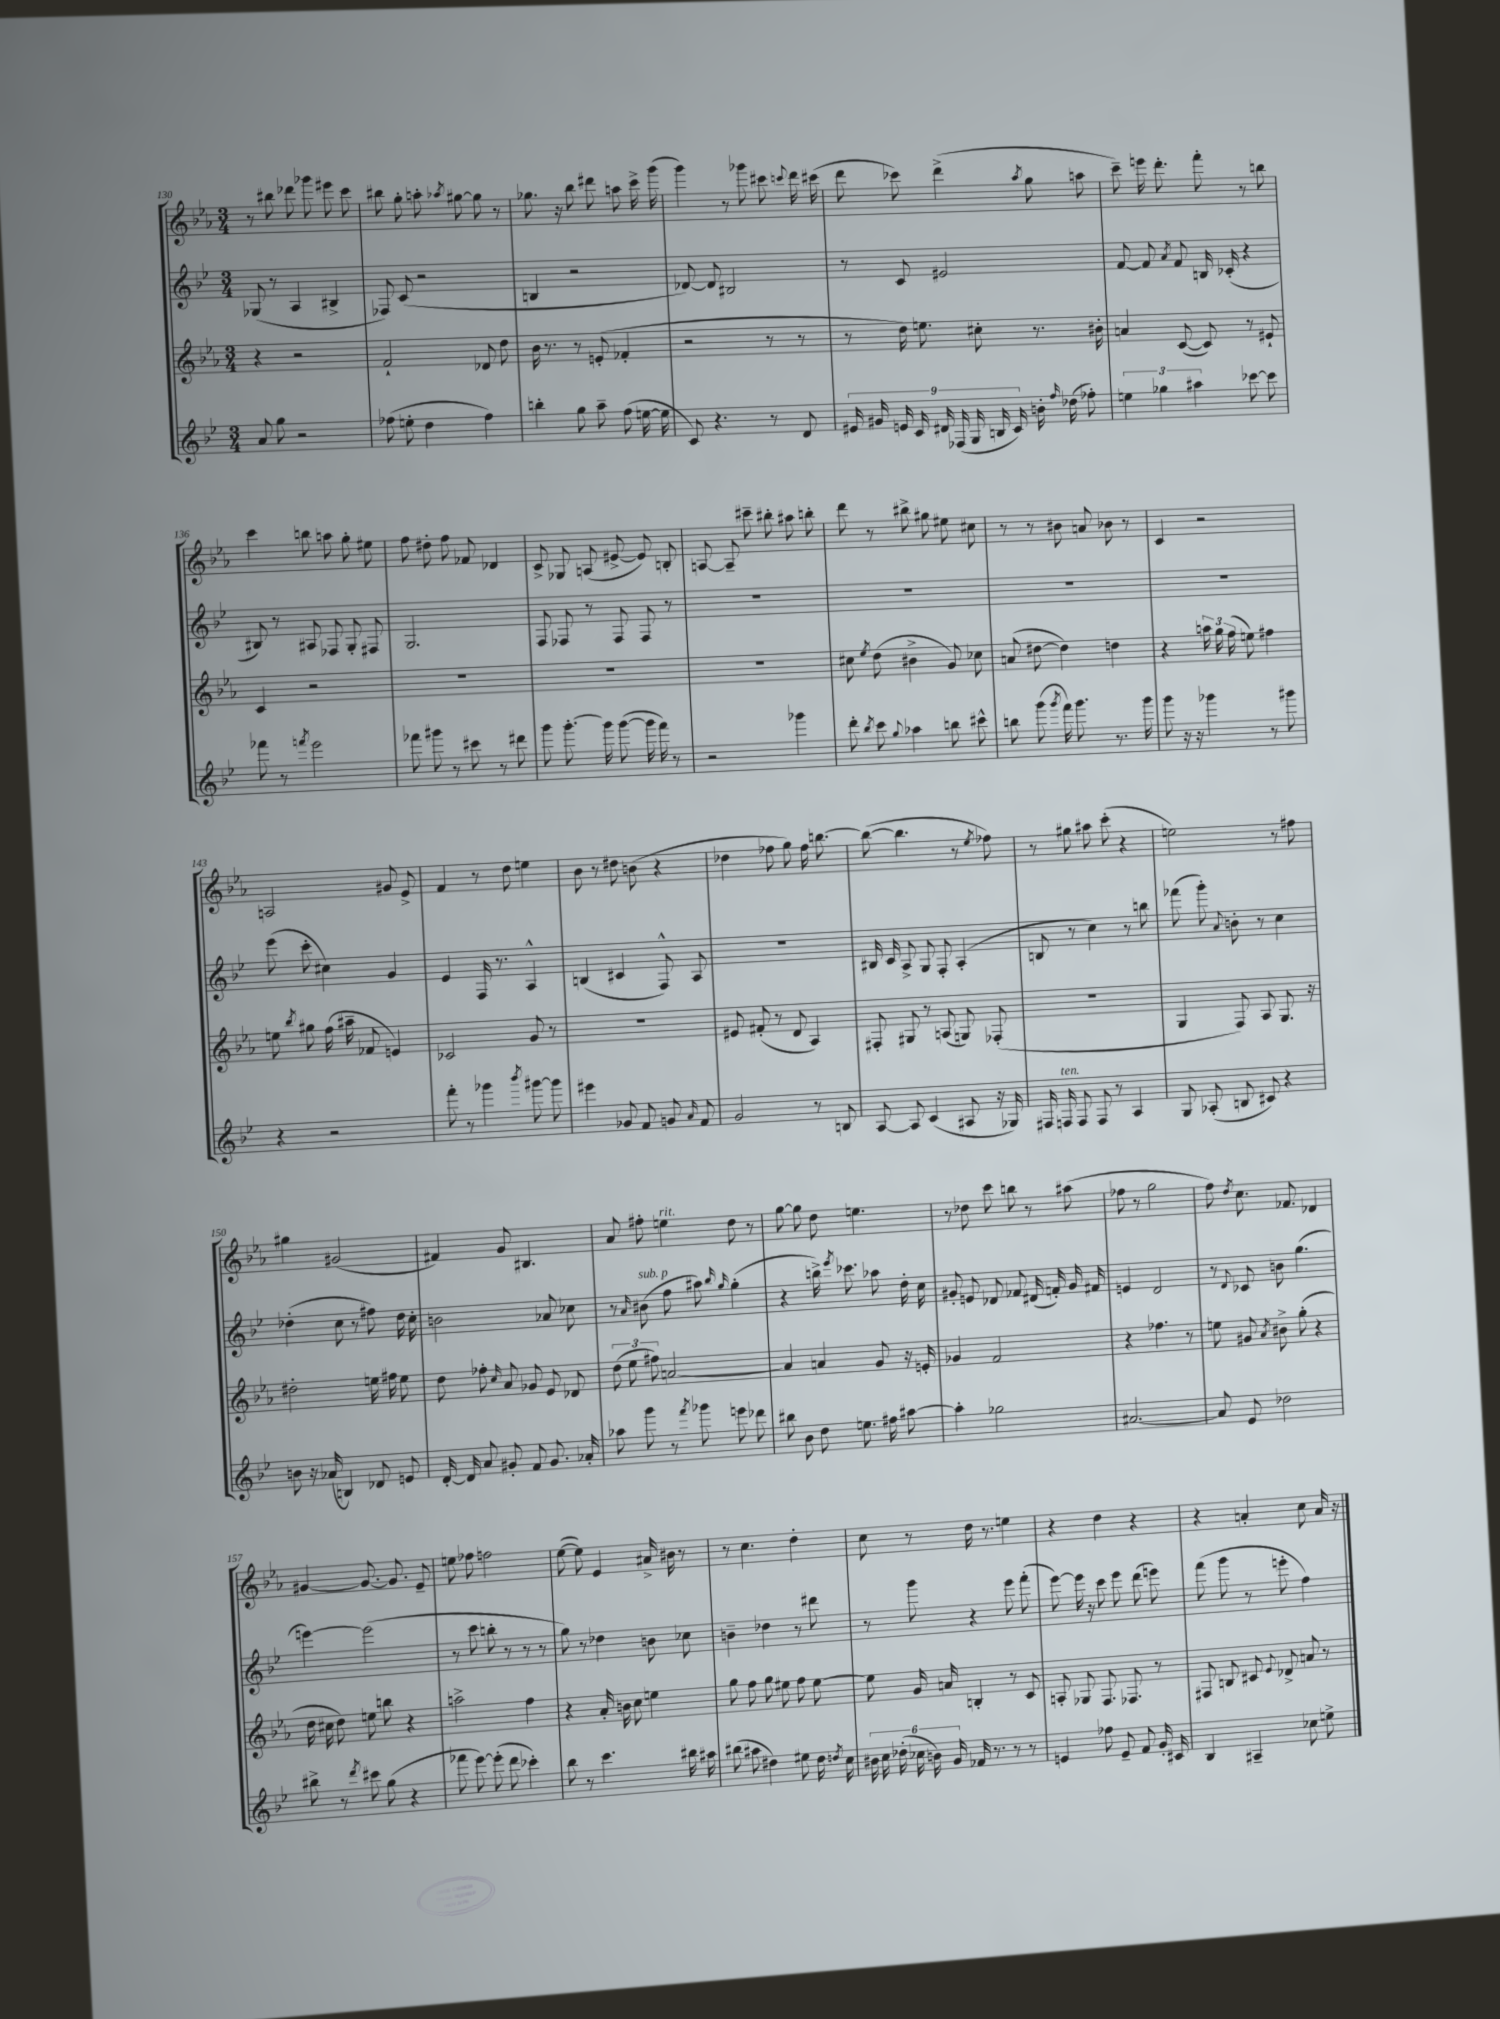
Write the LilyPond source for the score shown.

<<
\new StaffGroup <<
\new Staff = "s0" {
    \clef treble \key ees \major \numericTimeSignature \time 3/4
    \autoBeamOff r8 bis''8 des'''8 ges'''8 eis'''8 c'''8 |
    bis''8 g''8-. a''8-. \acciaccatura { aes''8 } gis''8~ gis''8 r8 |
    ges''8. r16 bes''8 dis'''8 a''8 c'''16-> g'''16( |
    g'''4) r8 ges'''8 cis'''8 \appoggiatura { c'''8 } d'''16 cis'''16( |
    d'''8 ces'''8) d'''4->( \acciaccatura { aes''8 } g''8 a''8 |
    c'''8--) e'''16 d'''8.-. f'''8-. r8 b''8 |
    c'''4 b''8 a''8 g''8-. eis''8 |
    f''8 dis''8-. f''8 fes'8 des'4 |
    c'8-> ges8 a8( eis'8~-> eis'8) b8-. |
    a8~ a8-- cis'''8-- bis''8-. ais''8 b''8-. |
    d'''8 r8 bis''8-> gis''8 eis''8 cis''8 |
    r8 r8 bis'8 a'8 bes'8 r8 |
    c'4 r2 |
    a2 gis'8 ees'8-> |
    f'4 r8 d''8 e''4 |
    bes'8 r8 dis''8 b'8( r4 |
    des''4 fes''8 g''8) fes''16 b''8.~ |
    b''8~( b''4. r8 \acciaccatura { ees''8 } fes''8) |
    r8 gis''8 ais''8 c'''8-.( r4 |
    e''2) r8 fis''8 |
    gis''4 gis'2( |
    fis'4) g'8 bis4. |
    aes'8 fis''8-. e''4^\markup { \italic "rit." } d''8 r8 |
    g''8~ g''8 d''8 e''4. |
    r8 des''8 c'''8 b''8 r8 ais''8( |
    fes''8 r8 g''2 |
    f''8) \acciaccatura { d''8 } c''8. fes'8. des'4 |
    gis'4~ gis'8.~ gis'8. ees'8-- |
    e''8 fes''8 f''2 |
    ees''8~( ees''8) ees'4 ais'16-> bis'16 r8 |
    r8 c''4. d''4-. |
    c''8 r8 d''16 r8. e''4 |
    r4 d''4 r4 |
    r4 a'4-. c''8 a'16 r16 \bar "|." |
}
\new Staff = "s1" {
    \clef treble \key bes \major \numericTimeSignature \time 3/4
    \autoBeamOff ges8( r8 a4 bis4-> |
    fes8) c'8( r2 |
    b4 r2 |
    des'8~) des'8 bis2 |
    r8 c'8 eis'2 |
    f'8~ f'8 \acciaccatura { a'8 } f'8 b16 ces'16-.( r4 |
    bis8) r8 ais8 fes8 g8-. fis8 |
    g2. |
    f8 fes8 r8 fes8 fes8 r8 |
    R2. |
    R2. |
    R2. |
    R2. |
    ees'''8( c'''8-. cis''4) g'4 |
    ees'4 f16 r8. a4-^ |
    b4( cis'4 f8-^) a8 |
    R2. |
    bis16 c'16 a8-> g8 f8-. a4-.( |
    b8 r8 c''4) r8 b''8 |
    fes'''8( g'''8-.) \appoggiatura { a'8 } b'8-. r8 c''4 |
    des''4-.( c''8 r8 fis''8) des''16 c''16-. |
    b'2 aes'8 ces''8 |
    r8 \grace { a'16 } bis'8^\markup { \italic "sub. p" }( f''8 ais''8) \grace { bes''16 g''16 } g''4-.( |
    r4 b''16->) \acciaccatura { ees'''8 } ces'''8. aes''8 d''16-. c''16 |
    gis'8-. e'8 des'8 fes'8 dis'16( f'16-.) gis'16 fis'16 |
    e'4 d'2 |
    r8 \appoggiatura { d'8 } ces'8 b'8 g''4.( |
    e'''4~) e'''2( |
    r8 c'''8 b''8-. r8 r8 r8 |
    g''8) r8 des''4 b'8 ces''8 |
    b'4-- des''4 r8 dis'''8 |
    r8 g'''8 r4 ees'''8 f'''8-.( |
    ees'''8~) ees'''16 r16 c'''8 ees'''8 d'''8( e'''8) |
    f'''8( g'''8 r8 e'''8-. f''4) \bar "|." |
}
\new Staff = "s2" {
    \clef treble \key ees \major \numericTimeSignature \time 3/4
    \autoBeamOff r4 r2 |
    f'2-! des'8 d''8 |
    bes'16 r8. r8 e'8-.( fes'4-. |
    r2 r8 r8 |
    r8 d''16) e''8. cis''8-. r8. bis'16-. |
    a'4 c'8~( c'8) r8 eis'8-! |
    c'4 r2 |
    R2. |
    R2. |
    R2. |
    cis''8 \acciaccatura { ees''8 } d''8( bis'4-> g'8) ces''8 |
    a'8( dis''8~ dis''4) d''4 |
    r4 \tuplet 3/2 { a''16 g''16 f''16( } e''8) fis''4 |
    e''8 \acciaccatura { bes''8 } gis''8 f''16( ais''16-- fes'8 e'4) |
    ces'2 g'8 r8 |
    r2. |
    eis'8 fis'8-.( r8 d'8 aes4) |
    fis8-. gis8 r8 a8( g8) fes8-.( |
    R2. |
    g4 f8) aes8 g8. r16 |
    dis''2-. e''16 fis''16 e''8 |
    d''8 fes''8-. \grace { c''16 } aes'8 ges'8 ees'8 des'8 |
    \tuplet 3/2 { d''8( ees''8 fis''8) } a'2~ |
    a'4 a'4 g'8 r16 e'16-. |
    ges'4 f'2 |
    r4 fes''4. r8 |
    e''8 gis'8 \acciaccatura { aes'8 } bis'8-> g''8-.( r4 |
    d''16 cis''16 d''8) e''8 b''8 r4 |
    a''2-> f''4 |
    r4 aes'16-. b'16 c''8 e''4 |
    g''8 f''8 g''8 eis''8 f''8 eis''8~ |
    eis''8 g'16 a'16 b4-. r8 c'8 |
    a8-. ges8 f8. fes8. r8 |
    fis8 b8 cis'8 \appoggiatura { ees'8 } des'8-> a'8 r8 \bar "|." |
}
\new Staff = "s3" {
    \clef treble \key bes \major \numericTimeSignature \time 3/4
    \autoBeamOff a'8 g''8 r2 |
    fes''8( e''8-. d''4 fes''4) |
    b''4-. g''8 a''8-- f''8( e''16~ e''16 |
    c'8) r4. r8 d'8 |
    \tuplet 9/8 { eis'16 gis'16 e'16 c'16 dis'16 fes16( g16 b16 c'16) } b'16-. \grace { f''16 } des''16( fes''8-.) |
    \tuplet 3/2 { e''4 ges''4 ais''4 } ces'''8~ ces'''8 |
    fes'''8 r8 \acciaccatura { f'''8 } ees'''2 |
    fes'''8 gis'''8 r8 cis'''8 r8 dis'''8 |
    g'''8 g'''8.~-. g'''16 g'''8~( g'''16 f'''16) r8 |
    r2 ges'''4 |
    d'''8-. \acciaccatura { bes''8 } c'''8 \appoggiatura { g''8 } aes''4 b''8 cis'''8-^ |
    b''8 g'''8( \acciaccatura { g'''8 } f'''16) g'''8. r8. g'''16 |
    g'''8 r16 r16 ges'''4 r8 gis'''8 |
    r4 r2 |
    f'''8-. r8 ges'''4 \acciaccatura { bes'''8 } gis'''8~ gis'''8 |
    eis'''4 ges'8 f'8 g'8 \grace { a'16 } f'8 |
    g'2 r8 b8 |
    a8~ a8 c'4( ais8 r16 ges16) |
    fis16 f16^\markup { \italic "ten." } f8 f8 r8 a4 |
    g8 aes8-.( b8 cis'8) r4 |
    b'8 r16 aes'16( b4) des'8 e'8 |
    d'16~-. d'16 a'8 gis'8-. f'8 gis'8. aes'16-. |
    aes''8 g'''8 r8 \acciaccatura { f'''8 } ges'''8 e'''8 des'''8 |
    bis''8 bes'8 d''8 e''8. fis''16 ais''8~ |
    ais''4-. ges''2 |
    ais'2.~ |
    ais'8 ees'8 des''2 |
    bis''8-> r8 \acciaccatura { d'''8 } cis'''8 g''8( r4 |
    fes'''8 ees'''8~) ees'''8-.( d'''8 ces'''4-.) |
    bes''8 r8 c'''4. bis''16 ais''16 |
    bis''8( ais''8 dis''4) eis''8 dis''16 \acciaccatura { d''8 } c''16 |
    \tuplet 6/4 { bis'16 c''16 des''16-.( ces''16 b'16) g'16 } fes'16 r8. r8 r8 |
    e'4 fes''8 e'8-- f'8 g'16-. cis'16 |
    bes4 ais4-- ces''8 e''8-> \bar "|." |
}
>>
>>
\layout { \context { \Score currentBarNumber = #130 } }
